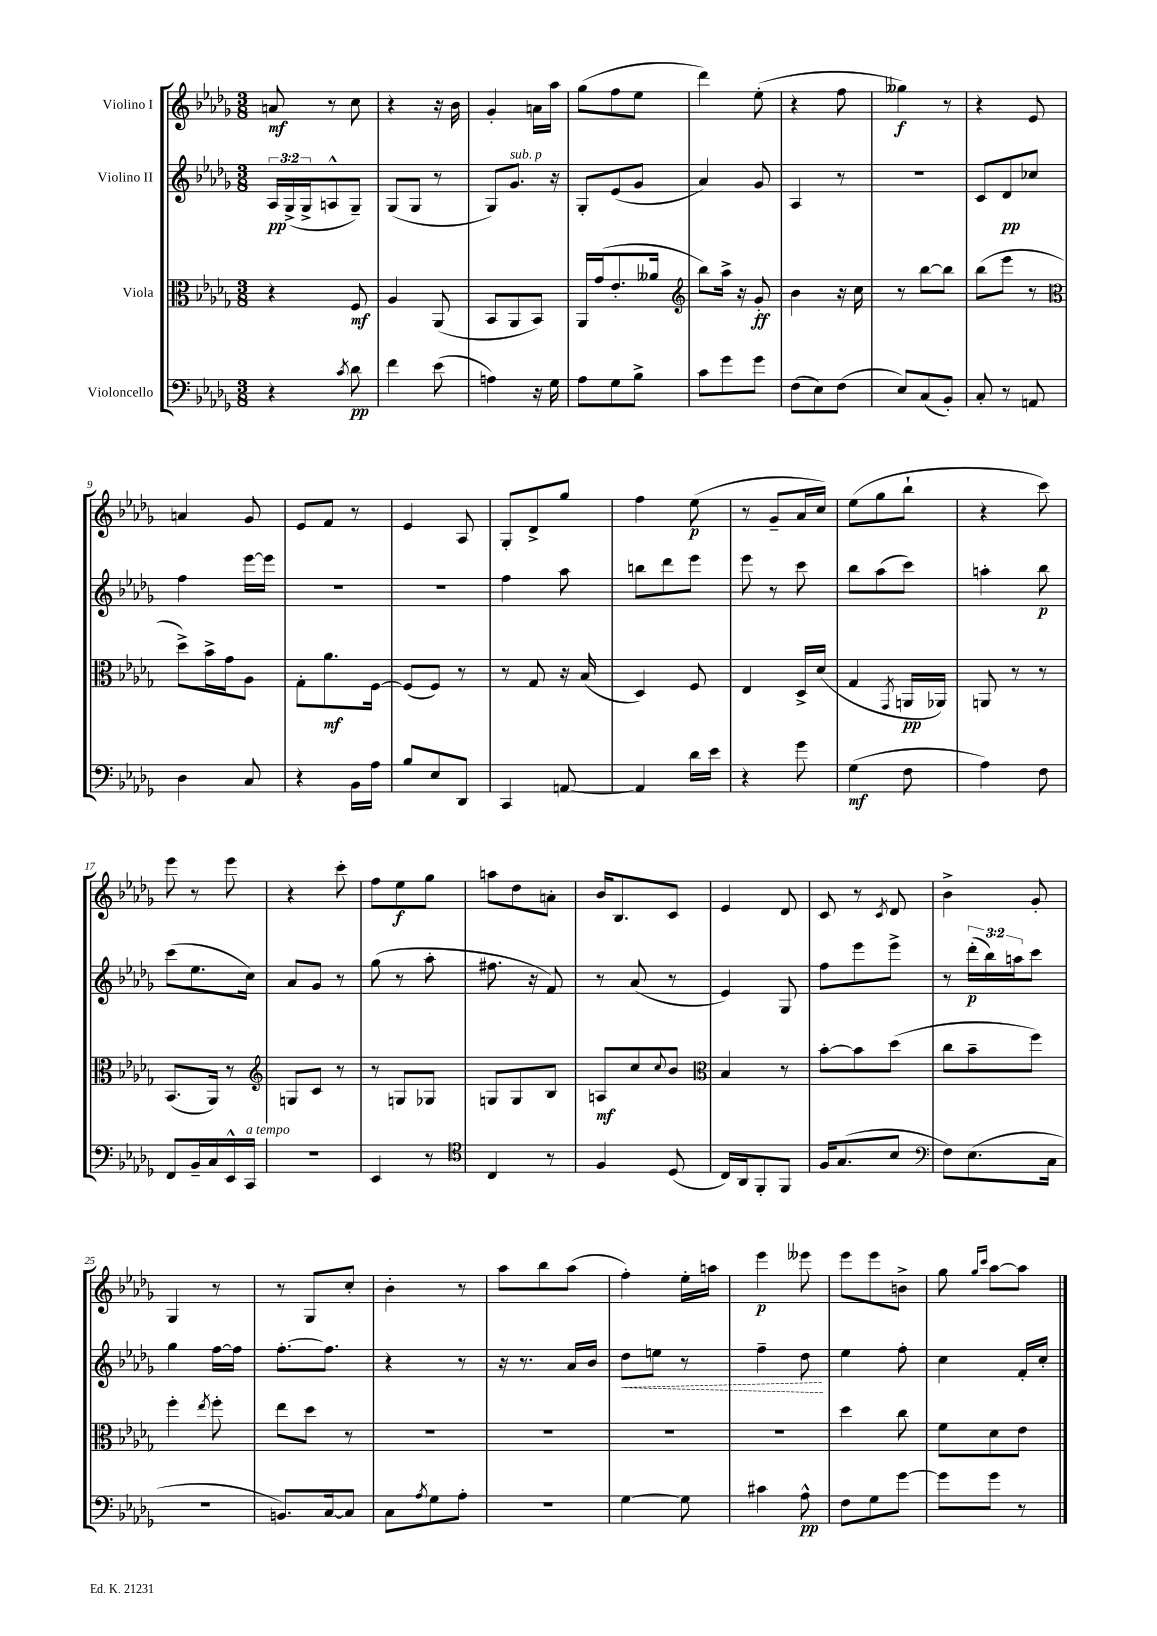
<<
\new StaffGroup <<
\new Staff = "s0" \with { instrumentName = "Violino I" } {
    \clef treble \key des \major \numericTimeSignature \time 3/8
    a'8\mf r8 c''8 |
    r4 r16 bes'16 |
    ges'4-. a'16 aes''16 |
    ges''8( f''8 ees''8 |
    des'''4) ees''8-.( |
    r4 f''8 |
    geses''4\f) r8 |
    r4 ees'8 |
    a'4 ges'8 |
    ees'8 f'8 r8 |
    ees'4 aes8 |
    ges8-. des'8-> ges''8 |
    f''4 ees''8\p( |
    r8 ges'8-- aes'16 c''16) |
    ees''8( ges''8 bes''8-! |
    r4 c'''8) |
    ees'''8 r8 ees'''8 |
    r4 c'''8-. |
    f''8 ees''8\f ges''8 |
    a''8 des''8 a'8-. |
    bes'16 bes8. c'8 |
    ees'4 des'8 |
    c'8 r8 \acciaccatura { c'8 } des'8 |
    bes'4-> ges'8-. |
    ges4 r8 |
    r8 ges8 c''8-. |
    bes'4-. r8 |
    aes''8 bes''8 aes''8( |
    f''4-.) ees''16-. a''16 |
    ees'''4\p eeses'''8 |
    ees'''8 ees'''8 b'8-> |
    ges''8 \grace { ges''16 c'''16 } aes''8~ aes''8 \bar "|." |
}
\new Staff = "s1" \with { instrumentName = "Violino II" } {
    \clef treble \key des \major \numericTimeSignature \time 3/8 \override Staff.TupletNumber.text = #tuplet-number::calc-fraction-text
    \tuplet 3/2 { aes16\pp ges16->( ges16-> } a8-^ ges8--) |
    ges8( ges8 r8 |
    ges8) ges'8.^\markup { \italic "sub. p" } r16 |
    ges8-. ees'8( ges'8 |
    aes'4) ges'8 |
    aes4 r8 |
    R4. |
    c'8 des'8\pp ces''8 |
    f''4 ees'''16~ ees'''16 |
    R4. |
    R4. |
    f''4 aes''8 |
    b''8 des'''8 ees'''8 |
    ees'''8 r8 c'''8 |
    bes''8 aes''8( c'''8) |
    a''4-. bes''8\p |
    c'''8( ees''8. c''16) |
    aes'8 ges'8 r8 |
    ges''8( r8 aes''8-. |
    fis''8. r16 f'8) |
    r8 aes'8( r8 |
    ees'4) ges8 |
    f''8 ees'''8 ees'''8-> |
    r8 \tuplet 3/2 { des'''16-.\p( bes''16) a''16 } c'''8 |
    ges''4 f''16~ f''16 |
    f''8.~-. f''8. |
    r4 r8 |
    r16 r8. aes'16 bes'16 |
    \once \override Hairpin.style = #'dashed-line des''8\< e''8 r8 |
    f''4-- des''8\! |
    ees''4 f''8-. |
    c''4 f'16-. c''16-. \bar "|." |
}
\new Staff = "s2" \with { instrumentName = "Viola" } {
    \clef alto \key des \major \numericTimeSignature \time 3/8
    r4 f8\mf |
    aes4 aes,8( |
    bes,8 aes,8 bes,8) |
    aes,16 ges'16( ees'8.-. aeses'16 |
    \clef treble bes''8) aes''16-> r16 ges'8-.\ff |
    bes'4 r16 c''16 |
    r8 bes''8~ bes''8 |
    bes''8( ees'''8 r8 |
    \clef alto des''8->) bes'16-> ges'16 aes8 |
    ges8-. aes'8.\mf f16~ |
    f8( f8) r8 |
    r8 ges8 r16 bes16( |
    des4) f8 |
    ees4 des16-> des'16( |
    ges4 \acciaccatura { ges,8 } a,16\pp aes,16) |
    a,8 r8 r8 |
    bes,8.( aes,16) r8 |
    \clef treble g8 c'8 r8 |
    r8 g8 ges8 |
    g8 g8 bes8 |
    a8\mf c''8 \appoggiatura { c''8 } bes'8 |
    \clef alto bes4 r8 |
    bes'8~-. bes'8 des''8( |
    c''8 bes'8-- f''8) |
    f''4-. \acciaccatura { ees''8 } f''8-. |
    ees''8 des''8 r8 |
    R4. |
    R4. |
    R4. |
    R4. |
    des''4 c''8 |
    f'8 des'8 ees'8 \bar "|." |
}
\new Staff = "s3" \with { instrumentName = "Violoncello" } {
    \clef bass \key des \major \numericTimeSignature \time 3/8
    r4 \acciaccatura { c'8 } des'8\pp |
    f'4 ees'8( |
    a4) r16 ges16 |
    aes8 ges8 bes8-> |
    c'8 ges'8 ges'8 |
    f8( ees8) f8( |
    ees8) c8( bes,8-.) |
    c8-. r8 a,8 |
    des4 c8 |
    r4 bes,16 aes16 |
    bes8 ees8 des,8 |
    c,4 a,8~ |
    a,4 des'16 ees'16 |
    r4 ges'8 |
    ges4\mf( f8 |
    aes4) f8 |
    f,8 bes,16-- c16 ees,16-^ c,16^\markup { \italic "a tempo" } |
    R4. |
    ees,4 r8 |
    \clef tenor c4 r8 |
    f4 des8( |
    c16) aes,16 f,8-. f,8 |
    f16 ges8.( bes8 |
    \clef bass f8) ees8.( c16 |
    R4. |
    b,8.) c16~ c8 |
    c8 \acciaccatura { aes8 } ges8 aes8-. |
    R4. |
    ges4~ ges8 |
    cis'4 aes8-^\pp |
    f8 ges8 ges'8~ |
    ges'8 ges'8 r8 \bar "|." |
}
>>
>>
